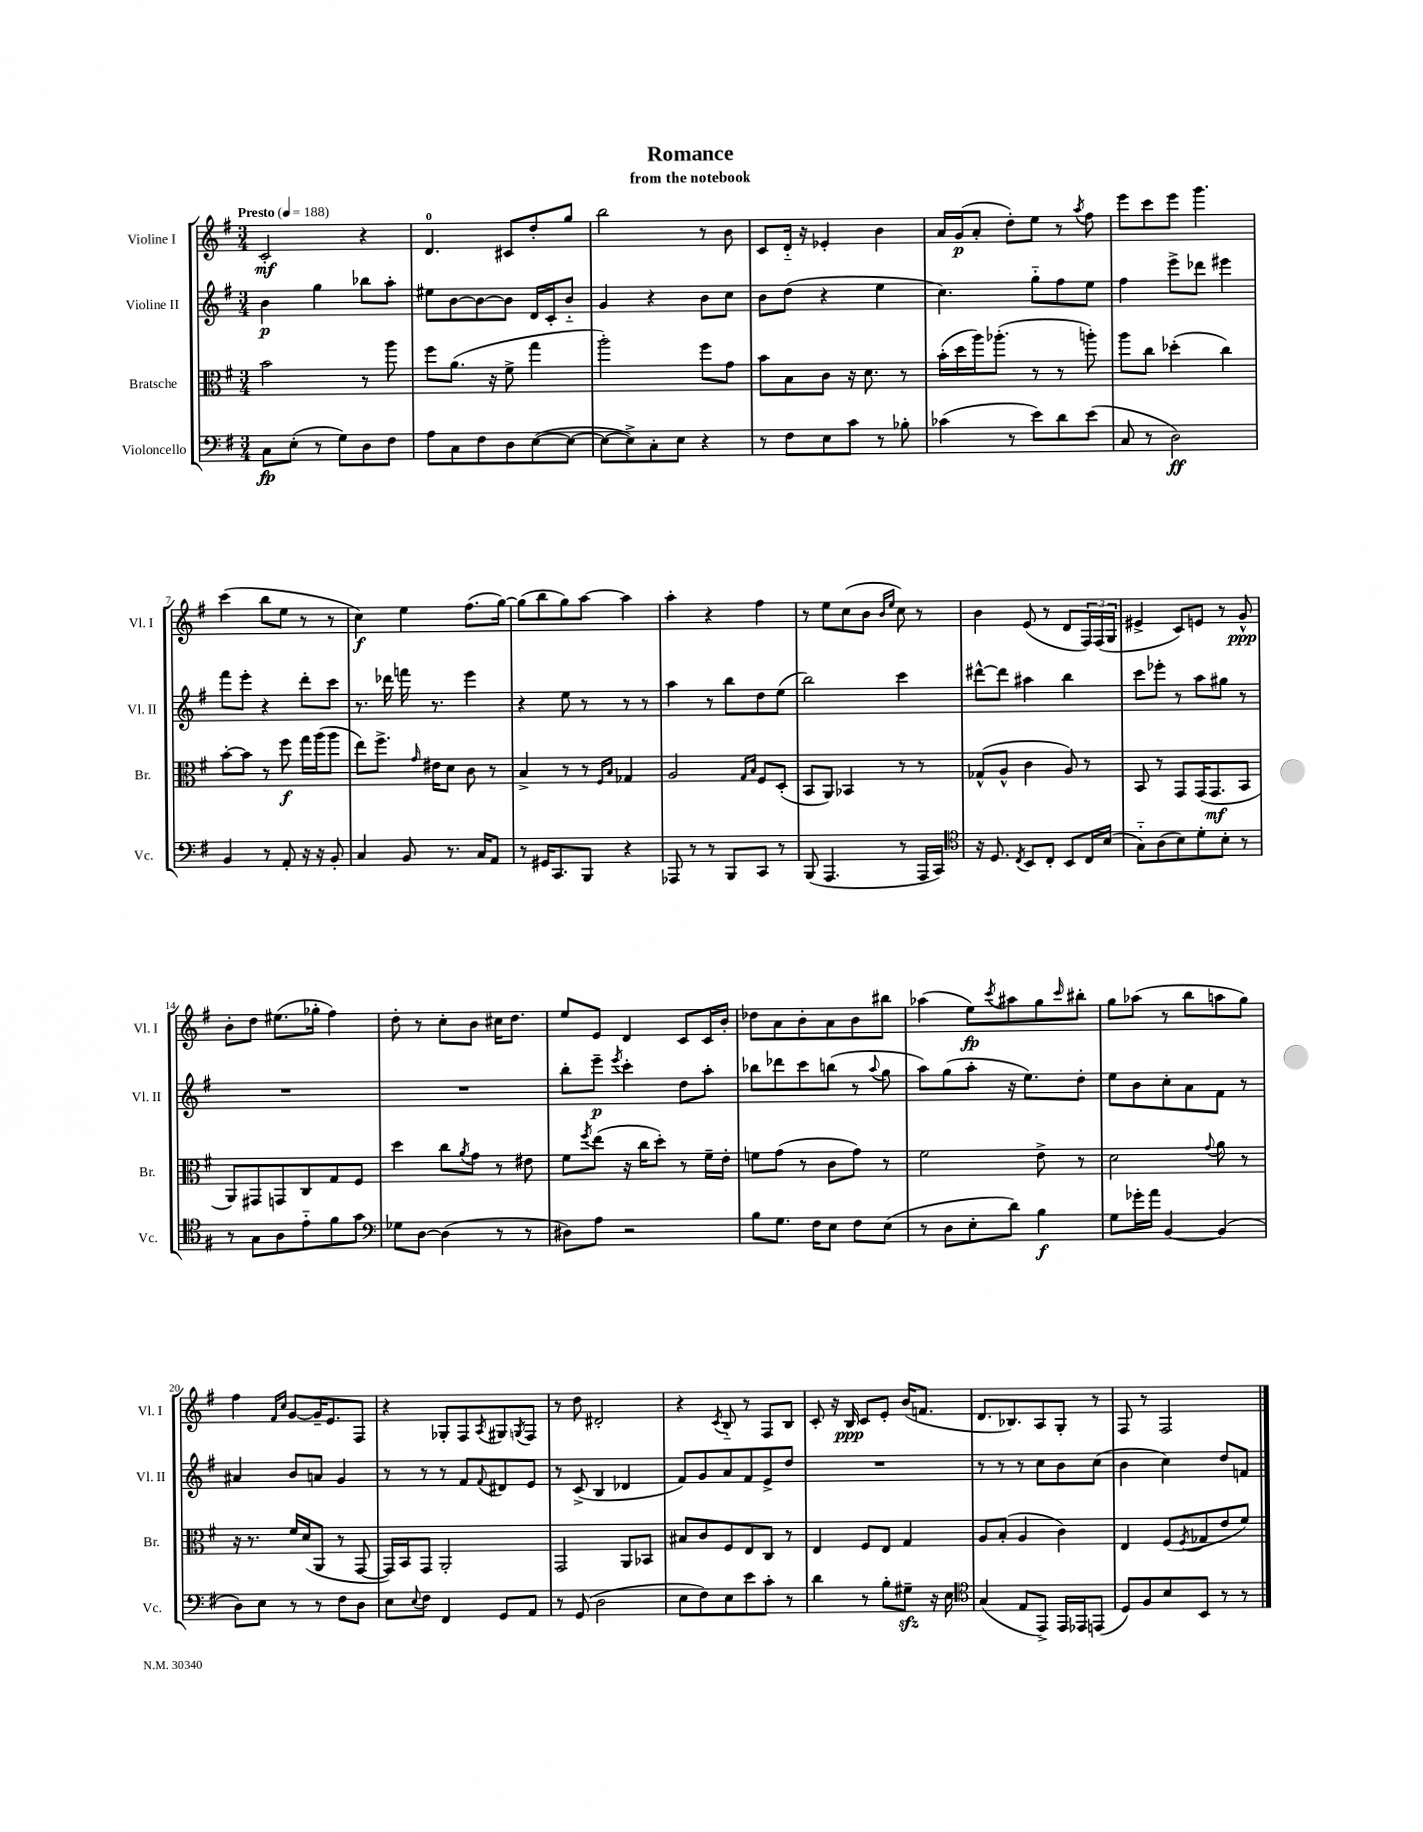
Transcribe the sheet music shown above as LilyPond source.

\header { title = "Romance" subtitle = "from the notebook" }
<<
\new StaffGroup <<
\new Staff = "s0" \with { instrumentName = "Violine I" shortInstrumentName = "Vl. I" } {
    \clef treble \key g \major \numericTimeSignature \time 3/4 \tempo "Presto" 4 = 188
    c'2-.\mf r4 |
    d'4.-0 cis'8 d''8-. g''8 |
    b''2 r8 b'8 |
    c'8 d'16-_ r16 ees'4-. b'4 |
    a'16 g'16\p( a'8-. d''8-.) e''8 r8 \acciaccatura { a''8 } fis''8 |
    e'''8 c'''8 e'''8 g'''4. |
    c'''4( b''8 e''8 r8 r8 |
    c''4\f) e''4 fis''8.( g''16~) |
    g''8( b''8 g''8) a''8~ a''4 |
    a''4-. r4 fis''4 |
    r8 e''8 c''8( b'8 \grace { b'16 e''16 } c''8) r8 |
    b'4 e'8( r8 d'8 \tuplet 3/2 { fis16) fis16( g16 } |
    eis'4-> c'8) e'8 r8 g'8-^\ppp |
    b'8-. d''8 eis''8.( ges''16-. fis''4) |
    d''8-. r8 c''8-. b'8 cis''16 d''8. |
    e''8 e'8 d'4 c'8 c'16 b'16-. |
    des''8 a'8 b'8-. a'8 b'8 bis''8 |
    aes''4( e''8\fp) \acciaccatura { c'''8 } ais''8 g''8 \grace { c'''16 } bis''8-. |
    g''8 aes''8( r8 b''8 a''8 g''8) |
    fis''4 \grace { fis'16 c''16 } g'8~ g'16-- e'8. fis8 |
    r4 ges8-. fis8 \acciaccatura { a8 } gis8 \acciaccatura { g8 } fis8 |
    r8 d''8 dis'2-. |
    r4 \acciaccatura { c'8 } b8-_ r8 fis8 b8 |
    c'8-. r16 b16\ppp c'8 e'8-. b'16( f'8. |
    d'8. bes8.) a8 g8-. r8 |
    fis8 r8 fis2 \bar "|." |
}
\new Staff = "s1" \with { instrumentName = "Violine II" shortInstrumentName = "Vl. II" } {
    \clef treble \key g \major \numericTimeSignature \time 3/4
    b'4\p g''4 bes''8 a''8-. |
    eis''8 b'8~ b'8~ b'8 d'16 c'16-. b'8-_ |
    g'4 r4 b'8 c''8 |
    b'8 d''8( r4 e''4 |
    c''4.) g''8-_ fis''8 e''8 |
    fis''4 e'''8-> des'''8 eis'''4 |
    fis'''8 e'''8-. r4 d'''8-. c'''8 |
    r8. des'''16 f'''16 r8. e'''4 |
    r4 e''8 r8 r8 r8 |
    a''4 r8 b''8 d''8 e''8( |
    b''2) c'''4 |
    dis'''8~-^ dis'''8 ais''4 b''4 |
    c'''8 ees'''8-. r8 a''8 gis''8 r8 |
    R2. |
    R2. |
    b''8-. e'''8--\p \acciaccatura { e'''8 } c'''4-. d''8 a''8-. |
    bes''8 des'''8 c'''8 b''8( r8 \appoggiatura { a''8 } g''8 |
    a''8) g''8( a''8-. r16 e''8.) d''8-. |
    e''8 b'8 c''8-. a'8 fis'8 r8 |
    ais'4 b'8 a'8 g'4 |
    r8 r8 r8 fis'8 \appoggiatura { fis'8 } dis'8 e'8 |
    r8 c'8->( b4 des'4 |
    fis'8) g'8 a'8 fis'8 e'8-> d''8 |
    R2. |
    r8 r8 r8 c''8 b'8 c''8( |
    b'4 c''4) d''8 f'8 \bar "|." |
}
\new Staff = "s2" \with { instrumentName = "Bratsche" shortInstrumentName = "Br." } {
    \clef alto \key g \major \numericTimeSignature \time 3/4
    b'2 r8 a''8 |
    fis''8 a'8.( r16 fis'8-> g''4 |
    a''2-.) fis''8 g'8 |
    b'8 b8 c'8 r16 d'8. r8 |
    b'16-.( d''16 a''16) aes''8.-.( r8 r8 a''8-.) |
    a''8 c''8 des''4-.( c''4) |
    b'8~-. b'8 r8 fis''8\f g''16 a''16( a''8 |
    e''8) fis''8.-> \grace { g'16 } eis'16 d'8 c'8 r8 |
    b4-> r8 r8 \grace { fis16 b16 } ges4 |
    a2 \grace { g16 b16 } fis8 d8-.( |
    b,8 a,8) bes,4 r8 r8 |
    ges8-^( a8-^ c'4 a8) r8 |
    b,8 r8 g,8 g,16( g,8.\mf b,8 |
    a,8) gis,8 g,8 c8 g8 fis8 |
    d''4 c''8 \acciaccatura { a'8 } g'8 r8 eis'8 |
    fis'8 \acciaccatura { fis''8 } e''8( r16 c''16 d''8-.) r8 fis'16-- e'16-. |
    f'8 g'8( r8 c'8 g'8) r8 |
    fis'2 e'8-> r8 |
    d'2 \appoggiatura { g'8 } a'8 r8 |
    r16 r8. fis'16 d'16( a,8 r8 g,8~ |
    g,16) b,16 g,8 a,2-. |
    g,2 a,8 bes,8 |
    bis8 c'8 fis8 e8 c8 r8 |
    e4 fis8 e8 g4 |
    a8 b8-.( a4 c'4) |
    e4 fis8( \acciaccatura { fis8 } ges8 e'8 fis'8) \bar "|." |
}
\new Staff = "s3" \with { instrumentName = "Violoncello" shortInstrumentName = "Vc." } {
    \clef bass \key g \major \numericTimeSignature \time 3/4
    c8\fp e8-.( r8 g8) d8 fis8 |
    a8 c8 fis8 d8 e8~( e8~ |
    e8~ e8->) c8-. e8 r4 |
    r8 fis8 e8 c'8 r8 bes8-. |
    ces'4( r8 e'8) d'8 e'8( |
    c8 r8 d2\ff) |
    b,4 r8 a,8-. r16 r16 b,8-. |
    c4 b,8 r8. c16 a,8 |
    r8 gis,16 c,8. b,,8 r4 |
    aes,,8 r8 r8 b,,8 c,8 r8 |
    b,,8( a,,4. r8 a,,16 c,16) |
    \clef tenor r16 d8. \acciaccatura { c8 } b,8 c8-. b,8 c16 b16( |
    g8-_) a8( b8) d'8-. b8-. r8 |
    r8 g8 a8 e'8-_ fis'8 g'8 |
    \clef bass ges8 d8~ d4( r8 r8 |
    dis8) a8 r2 |
    b8 g8. fis16 e8 fis8 e8( |
    r8 d8 e8-. d'8) b4\f |
    g8 ges'16-. a'16 b,4~ b,4( |
    d8) e8 r8 r8 fis8 d8 |
    e8 \appoggiatura { e8 } fis8 fis,4 g,8 a,8 |
    r8 g,8( d2 |
    e8 fis8) e8 e'8 c'8-. r8 |
    d'4 r8 b8-. gis8--\sfz r16 e16 |
    \clef tenor g4( e8 e,8->) e,16 ees,16 e,8( |
    d8) fis8 b8 b,8 r8 r8 \bar "|." |
}
>>
>>
